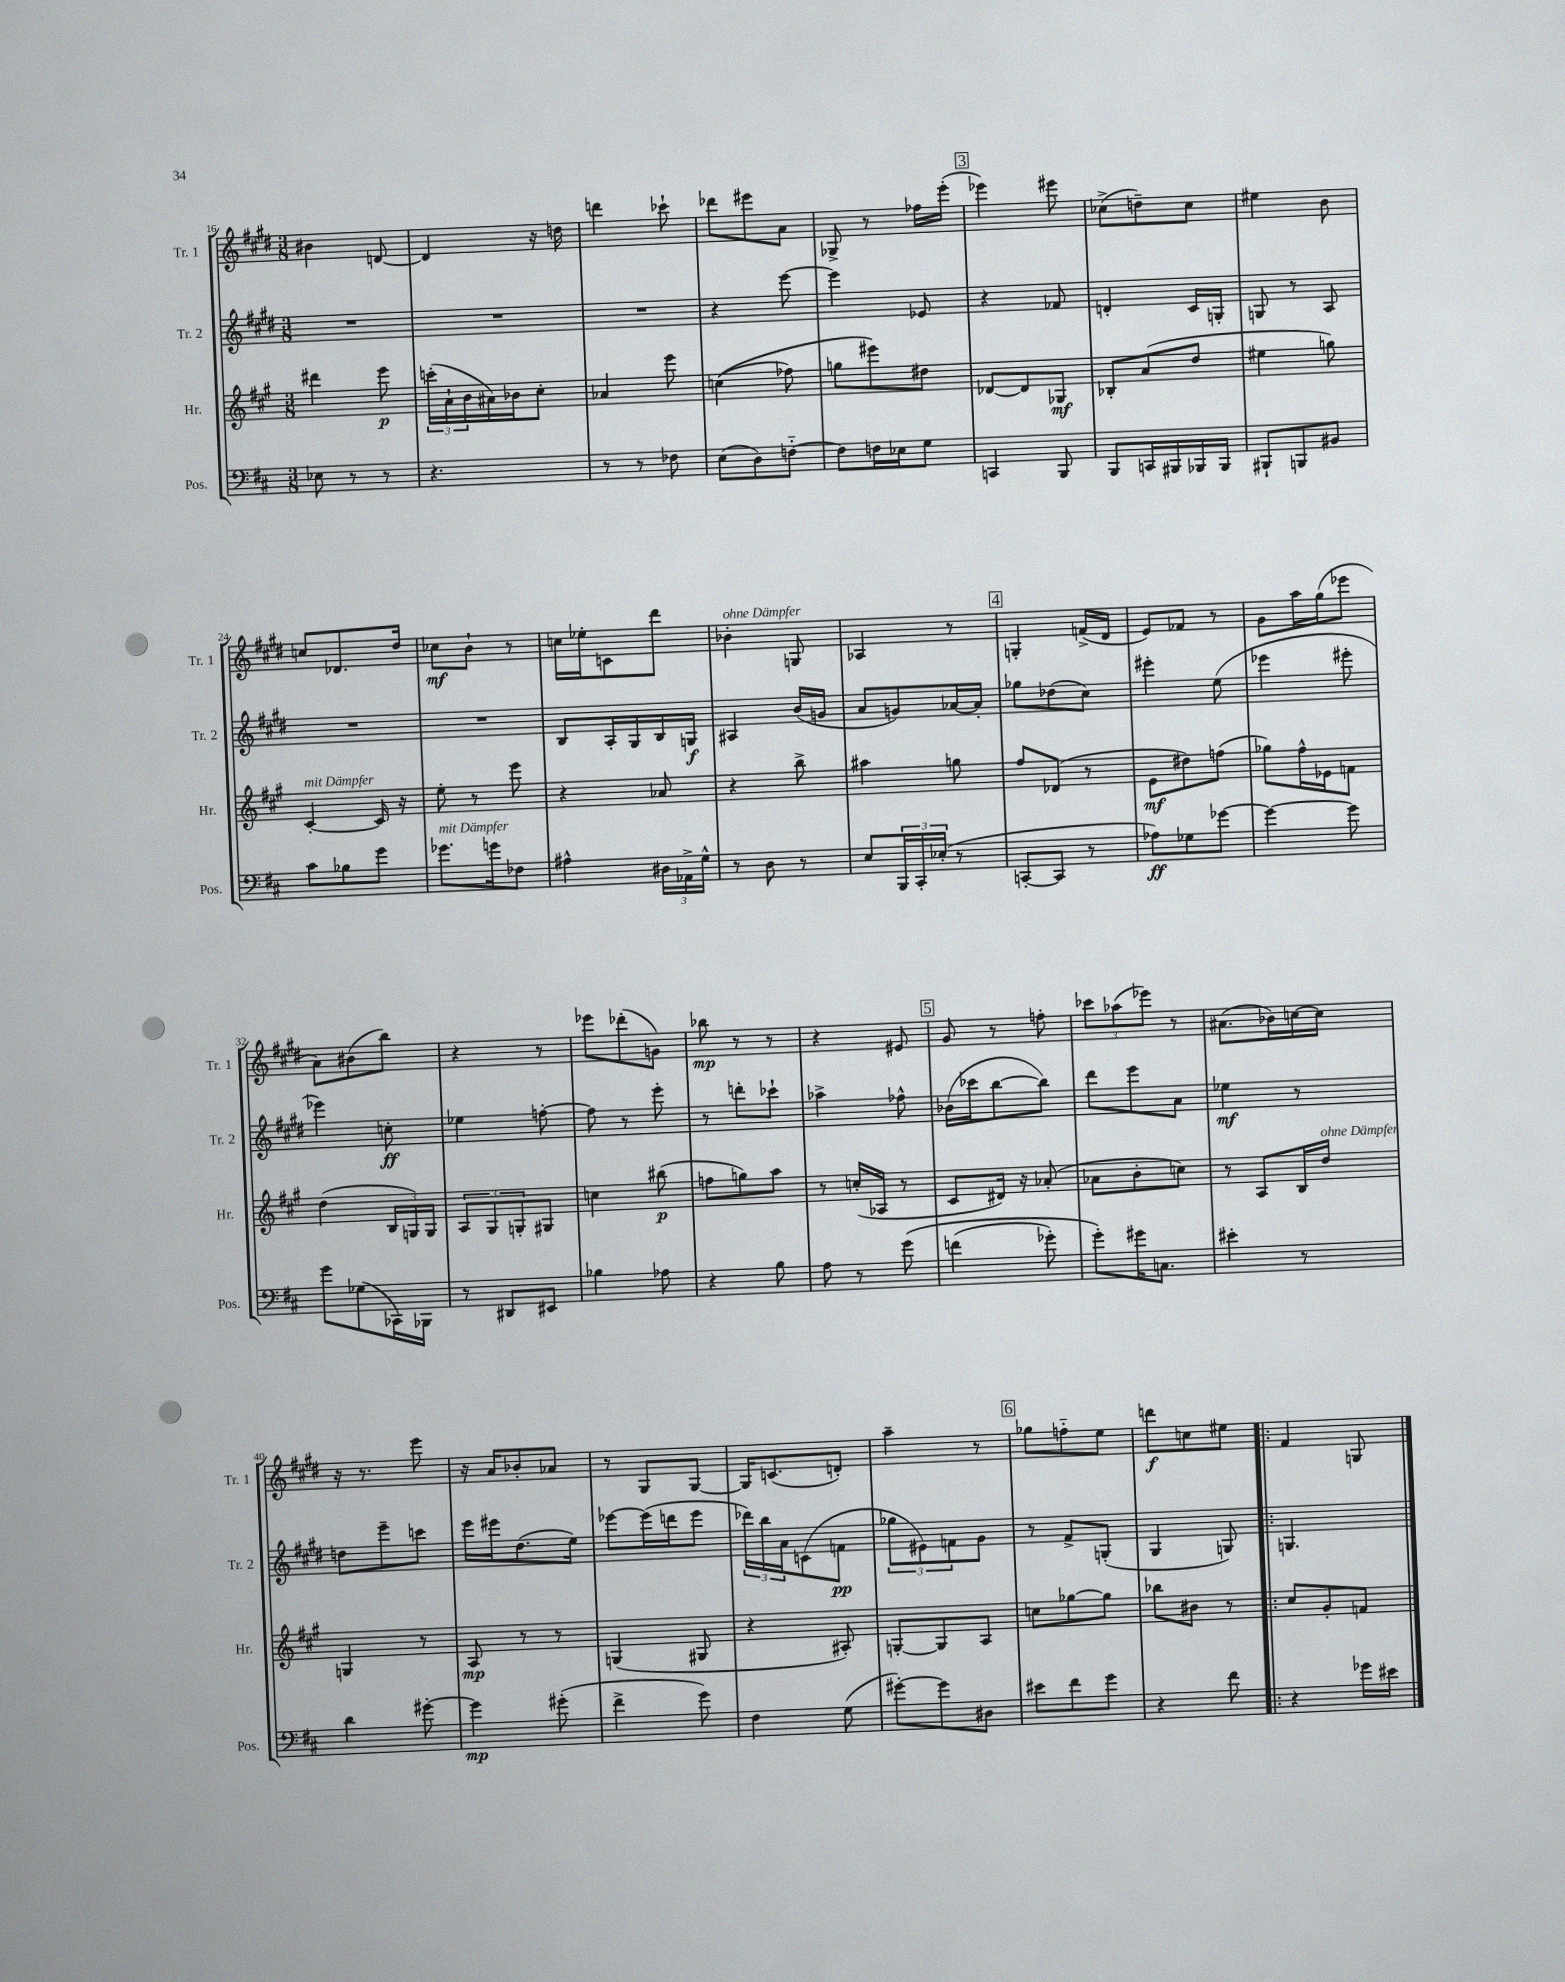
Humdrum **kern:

**kern	**kern	**kern	**kern
*staff4	*staff3	*staff2	*staff1
*clefF4	*clefG2	*clefG2	*clefG2
*k[f#c#]	*k[f#c#g#]	*k[f#c#g#d#]	*k[f#c#g#d#]
*M3/8	*M3/8	*M3/8	*M3/8
8E-	4ddd#	4.r	4b#
8r	.	.	.
8r	8eee	.	[8d
=	=	=	=
4.r	(24ccc'	4.r	4d]
.	24a`	.	.
.	24b	.	.
.	16a#)	.	.
.	16b-	.	.
.	8cc#'	.	16r
.	.	.	16dd
=	=	=	=
8r	4a-	4.r	4ddd
8r	.	.	.
8F-	8eee	.	8ccc-`
=	=	=	=
(8E	&((4cc	4r	8ddd-
8D)	.	.	8eee#
[8F'~	8ff-)	[8eee	8a
=	=	=	=
8F]	8gg	4eee]	8G-^
16F	8eee#&)	.	8r
16E-	.	.	.
8G	8dd#	8e-	16ff-
.	.	.	(16eee'
=	=	=	=
4CC	[8d-	4r	4eee-)
.	8d-]	.	.
8BBB	8G-	8f-	8eee#
=	=	=	=
8BBB	8B-'	4d'	(8cc-^
16CC	(8a	.	8dd~)
16BBB#	.	.	.
16BBB-	8dd	16c#	8cc-
16BBB-	.	16G'	.
=	=	=	=
8BBB#`	4ee#	8G	4ee#
8BBB	.	8r	.
8BB#	8gg)	8A	8b
=	=	=	=
8c#	[4c#'	4.r	8cc
8B-	.	.	8.d-
8g	16c#]	.	.
.	16r	.	16dd#
=	=	=	=
8.g-	8ee'	4.r	8cc-
.	8r	.	8b`
16g	.	.	.
8F-	8eee	.	8r
=	=	=	=
4A#^^	4r	8B	16cc
.	.	.	16ee-'
.	.	16A'	8c
.	.	16G#	.
24D#	8a-	16B	8ddd#
24AA-^	.	.	.
.	.	16G	.
24G^^	.	.	.
=	=	=	=
8r	4r	4A#	4b-'
8D	.	.	.
8r	8bb^	(16b	8G
.	.	16g	.
=	=	=	=
8E	4aa#	8a	4A-
24BBB	.	8g)	.
24CC#'	.	.	.
(24E-'	.	.	.
8r	8gg	[16a-	8r
.	.	16a-']	.
=	=	=	=
[8CC'	8ff#	8gg-	4G'
8CC]	(8d-	(8dd-	.
8r	8r	8cc#)	(16f^
.	.	.	16d#
=	=	=	=
8A-)	8e	4eee#'	8e)
8G-	8dd#)	.	8f-
[8g-	(8ff	(8ee	8r
=	=	=	=
4g-_	8gg-)	4eee-	8g#
.	16ff#^^	.	16aa
.	16e-	.	(16gg#
8g-]	8f	8eee#'	8eee-
=	=	=	=
8g	(4dd	4eee-)	8a)
(8G-	.	.	(8b#
16CC-)	24B	8cc'	8bb)
.	24G)	.	.
16BBB-	.	.	.
.	24G	.	.
=	=	=	=
8r	12A	4ee-	4r
.	12G#	.	.
8DD#	.	.	.
.	12G'	.	.
8EE#	8G#	[8ff'	8r
=	=	=	=
4B-	4cc	8ff]	8eee-
.	.	8r	(8ddd-'
8A-	(8bb#	8eee'	8g)
=	=	=	=
4r	8ff	8r	8bb-
.	8gg)	8ddd'	8r
8B	8aa	8ccc-`	8r
=	=	=	=
8A	8r	4aa-^	4r
8r	(16cc'	.	.
.	16A-	.	.
&(8g	8r	8ff-^^	8e#
=	=	=	=
(4f	8c#	(16b-	8g#
.	.	16ccc-	.
.	16d#)	[8bb	8r
.	16r	.	.
8g-')	(8a-'	8bb])	8ff'
=	=	=	=
8g'&)	8a-	8ddd#	12ccc-
.	.	.	(12aa-
16g#	8b'	8eee	.
.	.	.	12eee-)
8.C	.	.	.
.	8cc)	8a	8r
=	=	=	=
4e#'	8r	4ee-	(8.a#
.	8A	.	.
.	.	.	16b-)
8r	16B	8r	[16cc
.	16dd	.	16cc]
=	=	=	=
4d	4G	8dd	16r
.	.	.	8.r
.	.	8eee~	.
[8g#'	8r	8ccc	8eee
=	=	=	=
4g#]	8A	16eee	16r
.	.	16eee#	16a
.	8r	(8.dd#	8b-'
(8g#'	8r	.	8a-
.	.	16ee)	.
=	=	=	=
4f#^	(4G	[8eee-	8r
.	.	(16eee-]	8G#
.	.	16ddd	.
8g)	8G#	8eee-	[8G#
=	=	=	=
4F#	4r	24ddd-)	16G#]
.	.	24bb	.
.	.	.	(8.c
.	.	24a	.
.	.	(8c	.
(8G	8A#')	8f	8d')
=	=	=	=
[8g#')	[8G'	12gg-	4aa~
.	.	12e#)	.
8g#]	8G]	.	.
.	.	12f	.
8D#	8A	8g#	8r
=	=	=	=
8e#	8cc	8r	8gg-
8f#	[8gg-	8f#^	8ff'~
8g	8gg-]	(8G'	8ee
=	=	=	=
4r	8bb-	4G#	8ddd
.	8b#	.	8cc
8f#	8r	8G)	8ee#
=!|:	=!|:	=!|:	=!|:
4r	8cc#	4.G	4f#
.	8g#'	.	.
16g-	8f	.	8G
16e#	.	.	.
==	==	==	==
*-	*-	*-	*-
